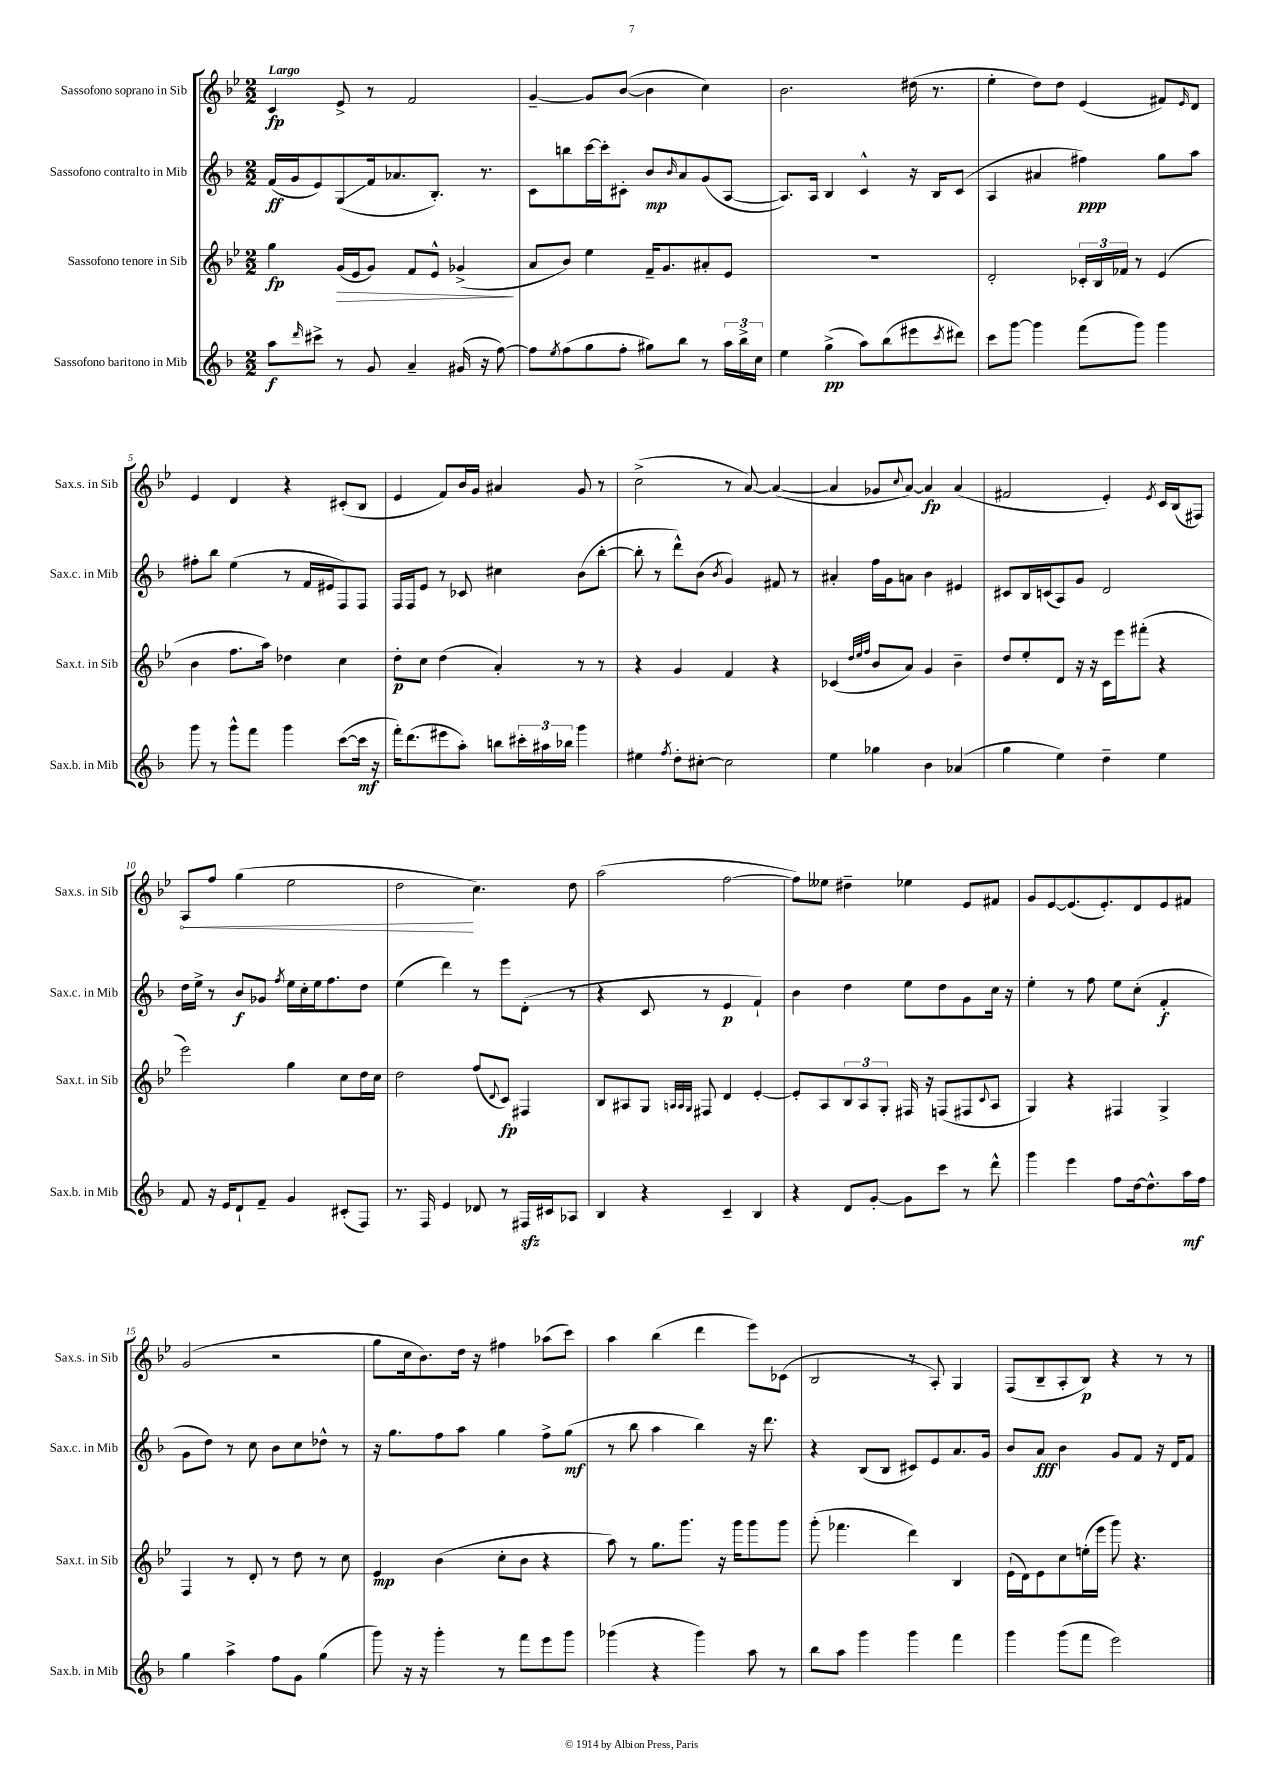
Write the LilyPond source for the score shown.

<<
\new StaffGroup <<
\new Staff = "s0" \with { instrumentName = "Sassofono soprano in Sib" shortInstrumentName = "Sax.s. in Sib" } {
    \clef treble \key bes \major \numericTimeSignature \time 2/2 \tempo "Largo"
    c'4\fp ees'8-> r8 f'2 |
    g'4~-- g'8 bes'8~( bes'4 c''4) |
    bes'2. dis''16( r8. |
    ees''4-. d''8) d''8 ees'4( fis'8) \grace { ees'16 } d'8 |
    ees'4 d'4 r4 cis'8-.( bes8 |
    ees'4 f'8) bes'16 g'16 ais'4 g'8 r8 |
    c''2->( r8 a'8~) a'4~( |
    a'4 ges'8 \appoggiatura { c''8 } a'8~) a'4\fp a'4( |
    fis'2 ees'4-.) \acciaccatura { ees'8 } c'16 bes16( fis8) |
    \once \override Hairpin.circled-tip = ##t a8\< f''8 g''4( ees''2 |
    d''2\! c''4.) d''8 |
    a''2( f''2~ |
    f''8) eeses''8 dis''4-- ees''4 ees'8 fis'8 |
    g'8 ees'8~ ees'8.( ees'8.-.) d'8 ees'8 fis'8 |
    g'2( r2 |
    g''8 c''16 bes'8.) d''16 r16 fis''4 aes''8( c'''8) |
    a''4 bes''4( d'''4 ees'''8) ces'8( |
    bes2 r8 a8-.) g4 |
    f8( bes8-- a8-. bes8\p) r4 r8 r8 \bar "|." |
}
\new Staff = "s1" \with { instrumentName = "Sassofono contralto in Mib" shortInstrumentName = "Sax.c. in Mib" } {
    \clef treble \key f \major \numericTimeSignature \time 2/2
    f'16\ff( g'16 e'8) g8\glissando( f'16 aes'8. bes8.-.) r8. |
    c'8 b''8 c'''16~ c'''16-. cis'8-. bes'8\mp \grace { bes'16 } a'8 g'8( a8~ |
    a8.) a16 bes4 c'4-^ r16 bes16 c'8( |
    a4 ais'4 fis''4\ppp) g''8 a''8 |
    fis''8-. bes''8 e''4( r8 f'16 eis'16 f8) f8 |
    f16 f16 e'8 r8 ces'8 cis''4 bes'8( bes''8~-. |
    bes''8-. r8 d'''8-^) bes'8( \acciaccatura { bes'8 } g'4) fis'8 r8 |
    ais'4-. f''16 g'16 a'8 bes'4 eis'4 |
    cis'8 bes16 c'16( a8) g'8 d'2 |
    d''16 e''16-> r8 bes'8\f ges'8 \acciaccatura { f''8 } e''16 c''16-. e''16 f''8. d''8 |
    e''4( d'''4) r8 e'''8 d'8-.( r8 |
    r4 c'8 r8 e'4\p f'4-!) |
    bes'4 d''4 e''8 d''8 g'8 c''16 r16 |
    e''4-. r8 f''8 e''8 c''8-.( f'4-.\f |
    g'8 d''8) r8 c''8 bes'8 c''8 des''8-^ r8 |
    r16 g''8. f''8 a''8 g''4 f''8-> g''8\mf( |
    r8 bes''8 a''4 bes''4) r16 d'''8. |
    r4 bes8( bes8 cis'8) e'8 a'8. g'16 |
    bes'8 a'8\fff bes'4 g'8 f'8 r16 d'16 f'8 \bar "|." |
}
\new Staff = "s2" \with { instrumentName = "Sassofono tenore in Sib" shortInstrumentName = "Sax.t. in Sib" } {
    \clef treble \key bes \major \numericTimeSignature \time 2/2
    g''4\fp g'16\>( ees'16 g'8) f'8 ees'8-^ ges'4->\!( |
    a'8 bes'8) ees''4 f'16-- g'8. ais'8-. ees'8 |
    R1 |
    d'2-. \tuplet 3/2 { ces'16-. bes16 fes'16 } r8 ees'4( |
    bes'4 f''8. a''16) des''4 c''4 |
    d''8-.\p c''8 d''4( a'4-.) r8 r8 |
    r4 g'4 f'4 r4 |
    ces'4( \grace { d''32 ees''32 f''32 } bes'8 a'8) g'4 bes'4-- |
    d''8 ees''8-. d'8 r16 r16 c'16 ees'''16 fis'''8-.( r4 |
    ees'''2) g''4 c''8 d''16 c''16 |
    d''2 f''8( \appoggiatura { d'8 } c'8\fp) fis4 |
    bes8 ais8 g8 \grace { a32 a32 g32 } fis8 d'4 ees'4~-. |
    ees'8-. a8 \tuplet 3/2 { bes8 a8 g8-. } fis16 r16 f8( fis8 \appoggiatura { c'8 } a8 |
    g4) r4 fis4 g4-> |
    f4 r8 d'8-. r8 d''8 r8 c''8 |
    ees'4\mp bes'4( c''8-. bes'8 r4 |
    a''8) r8 g''8. g'''8. r16 g'''16 g'''8 g'''8 |
    g'''8-.( fes'''4. d'''4) bes4 |
    ees'16-!( d'16) ees'8 c''8 e''16-.( ees'''16 g'''8) r4. \bar "|." |
}
\new Staff = "s3" \with { instrumentName = "Sassofono baritono in Mib" shortInstrumentName = "Sax.b. in Mib" } {
    \clef treble \key f \major \numericTimeSignature \time 2/2
    a''8\f \grace { d'''16 } cis'''8-> r8 g'8 a'4-- gis'16( r16 f''8~) |
    f''8 \acciaccatura { e''8 } f''8( g''8 f''8-. gis''8) bes''8 r8 \tuplet 3/2 { a''16 bes''16-> c''16 } |
    e''4 g''4->\pp( a''8) bes''8( eis'''8 \acciaccatura { c'''8 } dis'''8) |
    c'''8 g'''8~ g'''4 f'''8( g'''8) g'''4 |
    g'''8 r8 g'''8-^ f'''8 g'''4 c'''8~( c'''16\mf r16 |
    f'''16-.) d'''8.( eis'''8 a''8-.) b''8 \tuplet 3/2 { cis'''16-. ais''16 bes''16 } g'''4 |
    eis''4 \acciaccatura { f''8 } d''8-. cis''8~-. cis''2 |
    e''4 ges''4 bes'4 aes'4( |
    g''4 e''4) d''4-- e''4 |
    f'8 r16 e'16 d'8-! f'8-- g'4 cis'8-.( f8) |
    r8. f16 e'4 des'8 r8 fis16\sfz cis'16 aes8 |
    bes4 r4 c'4-- bes4 |
    r4 d'8 g'8~-. g'8 c'''8 r8 d'''8-^ |
    g'''4 e'''4 f''8 d''16~ d''8.-^ a''16\mf f''16 |
    g''4 a''4-> f''8 g'8 g''4( |
    g'''8) r16 r16 g'''4-. r8 f'''8 e'''8 g'''8 |
    ges'''4( r4 ges'''4) a''8 r8 |
    bes''8 a''8 g'''4 g'''4 f'''4 |
    g'''4 g'''8( f'''8 e'''2) \bar "|." |
}
>>
>>
